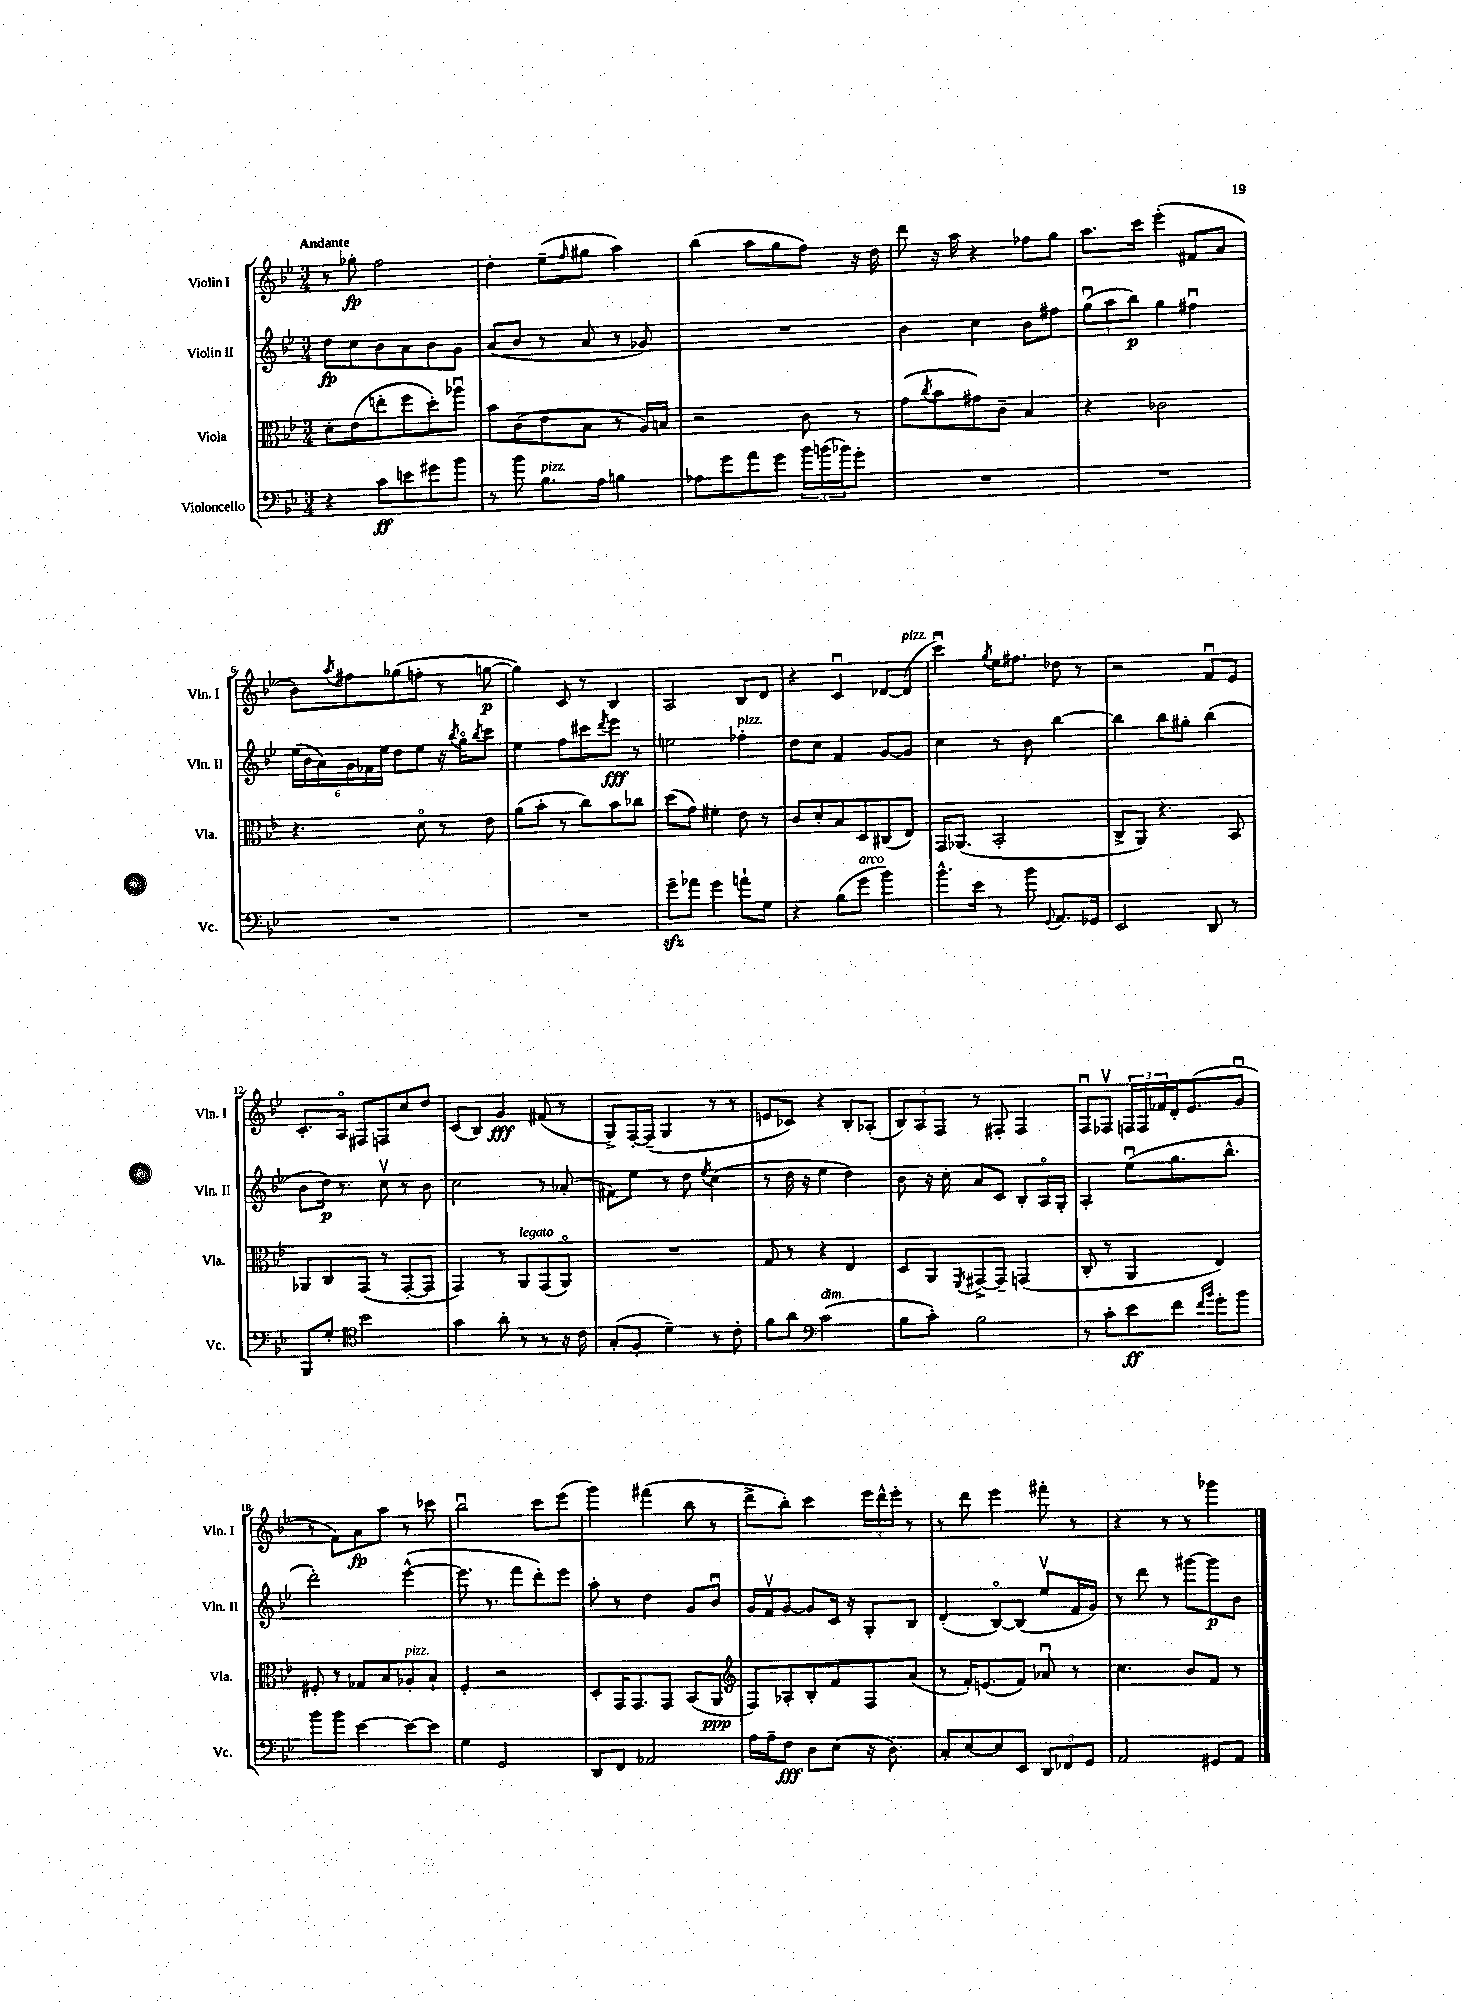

**kern	**dynam	**kern	**dynam	**kern	**dynam	**kern	**dynam
*part4	*part4	*part3	*part3	*part2	*part2	*part1	*part1
*staff4	*staff4	*staff3	*staff3	*staff2	*staff2	*staff1	*staff1
*I"Violoncello	*	*I"Viola	*	*I"Violin II	*	*I"Violin I	*
*I'Vc.	*	*I'Vla.	*	*I'Vln. II	*	*I'Vln. I	*
*clefF4	*	*clefC3	*	*clefG2	*	*clefG2	*
*k[b-e-]	*	*k[b-e-]	*	*k[b-e-]	*	*k[b-e-]	*
*M3/4	*	*M3/4	*	*M3/4	*	*M3/4	*
=1	=1	=1	=1	=1	=1	=1	=1
!	!	!	!	!	!	!LO:TX:a:B:t=Andante	!
4r	.	8d'\L	.	8dd\L	fp	8r	.
.	.	(8e-\	.	8cc\	.	8gg-X'\	fp
8c\L	ff	8een'\	.	8b-\	.	2ff\	.
8en\	.	8ff\	.	8a\	.	.	.
8g#X\	.	8dd'\)	.	8b-\	.	.	.
8b-\J	.	8aa-Xu\J	.	8g\J	.	.	.
=2	=2	=2	=2	=2	=2	=2	=2
8r	.	8b-\L	.	(8a/L	.	4dd'\	.
8b-\	.	(8c\	.	8b-/J	.	.	.
!LO:TX:a:i:t=pizz.	!	!	!	!	!	!	!
8.B-\L	.	8e-\	.	8r	.	(8ee-~\L	.
.	.	.	.	.	.	16qqff/	.
.	.	8B-\J	.	8a/	.	8gg#X\J	.
16A\Jk	.	.	.	.	.	.	.
4Bn\	.	8r	.	8r	.	4aa\)	.
.	.	16A/LL)	.	8g-X/)	.	.	.
.	.	16Bn/JJ	.	.	.	.	.
=3	=3	=3	=3	=3	=3	=3	=3
8A-X\L	.	2r	.	2.r	.	(4bb-\	.
8g\	.	.	.	.	.	.	.
8a\	.	.	.	.	.	8aa\L	.
8g\J	.	.	.	.	.	8gg\	.
24b-\LL	.	8c\	.	.	.	8ff\J)	.
(24bn\	.	.	.	.	.	.	.
24b-X\J)	.	.	.	.	.	.	.
8g'\J	.	8r	.	.	.	16r	.
.	.	.	.	.	.	16dd\	.
=4	=4	=4	=4	=4	=4	=4	=4
2.r	.	(8g\L	.	4b-\	.	8ddd\	.
.	.	8qcc/	.	.	.	.	.
.	.	8b-\	.	.	.	16r	.
.	.	.	.	.	.	16aa\	.
.	.	8g#X\)	.	4cc\	.	4r	.
.	.	8c~\J	.	.	.	.	.
.	.	4B-/	.	8b-\L	.	8ff-X\L	.
.	.	.	.	8ff#X\J	.	8gg\J	.
=5	=5	=5	=5	=5	=5	=5	=5
2.r	.	4r	.	(12ggu\L	.	8.aa\L	.
.	.	.	.	12aa\	.	.	.
.	.	.	.	12bb-\J)	p	.	.
.	.	.	.	.	.	16ccc\Jk	.
.	.	2c-X\	.	4gg\	.	(4eee-'\	.
.	.	.	.	4ff#Xu\	.	8f#X/L	.
.	.	.	.	.	.	8a/J	.
!!LO:LB:g=z
=6	=6	=6	=6	=6	=6	=6	=6
2.r	.	4.r	.	(24ee-\LL	.	8b-\L)	.
.	.	.	.	24b-\	.	.	.
.	.	.	.	24a\)	.	.	.
.	.	.	.	.	.	8qaa/	.
.	.	.	.	24g\	.	8ff#X\	.
.	.	.	.	24f-X\	.	.	.
.	.	.	.	24ee-\JJ	.	.	.
.	.	.	.	8dd\L	.	(8gg-X\	.
.	.	8d\	.	8ee-\J	.	8ffn'\J	.
.	.	8r	.	16r	.	8r	.
.	.	.	.	8qbb-/	.	.	.
.	.	.	.	16gg\KL	.	.	.
.	.	.	.	8qbb-/	.	.	.
.	.	8e-\	.	8ccc\J	.	[8ggn\	p
=7	=7	=7	=7	=7	=7	=7	=7
2.r	.	(8a\L	.	4ee-\	.	4gg\])	.
.	.	8b-'\J	.	.	.	.	.
.	.	8r	.	8ff\L	.	8c/	.
.	.	8cc\L)	.	8ccc#X\	.	8r	.
.	.	.	.	8qddd/	.	.	.
.	.	8b-\	.	8eee-\J	fff	4B-/	.
.	.	8cc-X\J	.	8r	.	.	.
=8	=8	=8	=8	=8	=8	=8	=8
8gzz~\L	.	(8dd\L	.	2een\	.	2A/	.
8a-X\J	.	8g\J)	.	.	.	.	.
4g\	.	4f#X'\	.	.	.	.	.
!	!	!	!	!LO:TX:a:i:t=pizz.	!	!	!
8an`\L	.	8e-\	.	4ff-X'\	.	8B-/L	.
8G\J	.	8r	.	.	.	8d/J	.
=9	=9	=9	=9	=9	=9	=9	=9
4r	.	8c/L	.	8dd\L	.	4r	.
.	.	8d'/	.	8cc\J	.	.	.
(8B-\L	.	8B-/	.	4f/	.	4cu/	.
!LO:TX:a:i:t=arco	!	!	!	!	!	!	!
8g\J	.	8D/	.	.	.	.	.
4b-\)	.	(8C#X/	.	[8g/L	.	[8d-X/L	.
!	!	!	!	!	!	!LO:TX:a:i:t=pizz.	!
.	.	8E-/J)	.	8g/J]	.	(8d-/J]	.
=10	=10	=10	=10	=10	=10	=10	=10
8.b-^^\L	.	16GG/KL	.	4cc\	.	4cccu\)	.
.	.	(8.AA-X/J	.	.	.	.	.
16e-\Jk	.	.	.	.	.	.	.
.	.	.	.	.	.	8qgg/	.
8r	.	2BB-'/	.	8r	.	16ee-\KL	.
.	.	.	.	.	.	8.ff#X\J	.
8b-\	.	.	.	8b-\	.	.	.
8qqGG/	.	.	.	.	.	.	.
8.AA/L	.	.	.	[4bb-\	.	8dd-X\	.
.	.	.	.	.	.	8r	.
16GG-X/Jk	.	.	.	.	.	.	.
=11	=11	=11	=11	=11	=11	=11	=11
2EE-/	.	8C^/L	.	4bb-\]	.	2r	.
.	.	8AA/J)	.	.	.	.	.
.	.	4.r	.	8bb-\L	.	.	.
.	.	.	.	8gg#X'\J	.	.	.
8DD/	.	.	.	(4bb-\	.	8fu/L	.
8r	.	8BB-/	.	.	.	8e-/J	.
!!LO:LB:g=z
=12	=12	=12	=12	=12	=12	=12	=12
8BBB-/L	.	8AA-X/L	.	8b-\L	.	8.c'/L	.
8G'/J	.	8C/	.	16dd\Jk)	p	.	.
.	.	.	.	8.r	.	16A/Jk	.
*clefC4	*	*	*	*	*	*	*
2b-\	.	(8GG/J	.	.	.	8F#X/L	.
.	.	8r	.	8ccv\	.	8Fn/	.
.	.	[8GG'/L	.	8r	.	8cc/	.
.	.	8GG/J]	.	8b-\	.	8dd/J	.
=13	=13	=13	=13	=13	=13	=13	=13
4g\	.	4GG/)	.	2cc\	.	(8c/L	.
.	.	.	.	.	.	8B-/J)	.
8a'\	.	8r	.	.	.	4g/	fff
!	!	!LO:TX:a:i:t=legato	!	!	!	!	!
8r	.	8AA/L	.	.	.	.	.
8r	.	(8GG/	.	8r	.	(8f#X/	.
16r	.	8AA/J)	.	(8a-X'/	.	8r	.
16c\	.	.	.	.	.	.	.
=14	=14	=14	=14	=14	=14	=14	=14
(8G'/L	.	2.r	.	8f#X\L)	.	8G^/L)	.
8F'/J	.	.	.	8ee-\J	.	[16F'/L	.
.	.	.	.	.	.	(16F~/JJ]	.
4d~\)	.	.	.	8r	.	4G/	.
.	.	.	.	8dd\	.	.	.
.	.	.	.	8qee-/	.	.	.
8r	.	.	.	(4cc\	.	8r	.
8c'\	.	.	.	.	.	8r	.
=15	=15	=15	=15	=15	=15	=15	=15
8f\L	.	8G/	.	8r	.	8en/L	.
8a\J	.	8r	.	16dd\	.	8c-X/J)	.
.	.	.	.	16r	.	.	.
*clefF4	*	*	*	*	*	*	*
!LO:TX:a:i:t=dim.	!	!	!	!	!	!	!
(2c\	.	4r	.	4ee-\	.	4r	.
.	.	4E-/	.	4dd\)	.	8B-'/L	.
.	.	.	.	.	.	(8A-X'/J	.
=16	=16	=16	=16	=16	=16	=16	=16
8B-\L	.	8D/L	.	8b-\	.	12B-/L)	.
.	.	.	.	.	.	12A/	.
8c'\J)	.	8AA/	.	16r	.	.	.
.	.	.	.	.	.	12F/J	.
.	.	.	.	16cc'\	.	.	.
.	.	8qFF/	.	.	.	.	.
2B-\	.	[8GG#X^/	.	8a/L	.	8r	.
.	.	8GG#~/J]	.	8c/J	.	8F#X'/	.
.	.	(4GGn/	.	8B-'/L	.	4F#/	.
.	.	.	.	16A/L	.	.	.
.	.	.	.	16G'/JJ	.	.	.
=17	=17	=17	=17	=17	=17	=17	=17
8r	.	8C'/	.	4A'/	.	8Fu/L	.
8c'\L	.	8r	.	.	.	8F-Xv/J	.
8e-\	ff	4AA/	.	(8ee-u\L	.	24Fn/LL	.
.	.	.	.	.	.	24F/	.
.	.	.	.	.	.	24f-X/	.
8f\J	.	.	.	8.gg\	.	16d'/J	.
.	.	.	.	.	.	(8.e-/	.
16qqf/LL	.	.	.	.	.	.	.
16qqb-/JJ	.	.	.	.	.	.	.
8g'\L	.	4E-/)	.	.	.	.	.
.	.	.	.	8.bb-^^\J	.	.	.
8b-\J	.	.	.	.	.	8gu/J	.
!!LO:LB:g=z
=18	=18	=18	=18	=18	=18	=18	=18
8b-\L	.	8F#X'/	.	2ddd'\)	.	8r	.
8b-\J	.	8r	.	.	.	8f\L)	.
[4e-\	.	8G-X/L	.	.	.	8a\	fp
.	.	8B-/	.	.	.	8aa\J	.
!	!	!LO:TX:a:i:t=pizz.	!	!	!	!	!
8e-\L_	.	8A-X'/	.	([4eee-^^\	.	8r	.
8e-\J]	.	8B-`/J	.	.	.	8ccc-X\	.
=19	=19	=19	=19	=19	=19	=19	=19
4G\	.	4F'/	.	8.eee-\]	.	2bb-u\	.
.	.	.	.	8.r	.	.	.
2GG/	.	2r	.	.	.	.	.
.	.	.	.	8fff\L	.	.	.
.	.	.	.	8ddd'\)	.	8ccc\L	.
.	.	.	.	8eee-\J	.	(8eee-\J	.
=20	=20	=20	=20	=20	=20	=20	=20
8DD/L	.	8D'/L	.	8aa'\	.	4ggg\)	.
8FF/J	.	16GG/K	.	8r	.	.	.
.	.	8.GG/	.	.	.	.	.
2AA-X/	.	.	.	4dd\	.	(4fff#X\	.
.	.	8GG/J	.	.	.	.	.
.	.	(8BB-/L	.	8g/L	.	8bb-\	.
.	.	8AA/J	ppp	8b-u/J	.	8r	.
=21	=21	=21	=21	=21	=21	=21	=21
*	*	*clefG2	*	*	*	*	*
16A\LL	.	8F/L)	.	16g/LL	.	8ddd^\L	.
16A~\J	.	.	.	16fv/J	.	.	.
8F\J	fff	8A-X'/	.	[8g/J	.	8bb-'\J)	.
8D\L	.	8B-'/	.	8g/L]	.	4ccc\	.
(8E-\J	.	8f/	.	16c/Jk	.	.	.
.	.	.	.	16r	.	.	.
16r	.	8F/	.	8G'/L	.	24eee-\LL	.
.	.	.	.	.	.	24ddd^^\	.
8.D\)	.	.	.	.	.	.	.
.	.	.	.	.	.	24eee-'\JJ	.
.	.	(8a/J	.	8B-/J	.	8r	.
=22	=22	=22	=22	=22	=22	=22	=22
8C'/L	.	8r	.	(4d'/	.	8r	.
[8E-/	.	16f'/KL)	.	.	.	8ddd\	.
.	.	(8.en/	.	.	.	.	.
8E-/]	.	.	.	[8B-/L)	.	4eee-\	.
8EE-/J	.	8f/J)	.	(8B-/J]	.	.	.
12DD/L	.	8a-Xu/	.	8ee-v/L	.	8fff#X'\	.
12FF-X/	.	.	.	.	.	.	.
.	.	8r	.	16f/L	.	8r	.
12GG/J	.	.	.	.	.	.	.
.	.	.	.	16g/JJ)	.	.	.
=23	=23	=23	=23	=23	=23	=23	=23
2AA/	.	4.cc\	.	8r	.	4r	.
.	.	.	.	8ddd\	.	.	.
.	.	.	.	8r	.	8r	.
.	.	8b-/L	.	[8ggg#X\L	.	8r	.
8GG#X/L	.	8f/J	.	8ggg#\]	p	4ggg-X\	.
8AA/J	.	8r	.	8b-\J	.	.	.
==	==	==	==	==	==	==	==
*-	*-	*-	*-	*-	*-	*-	*-
